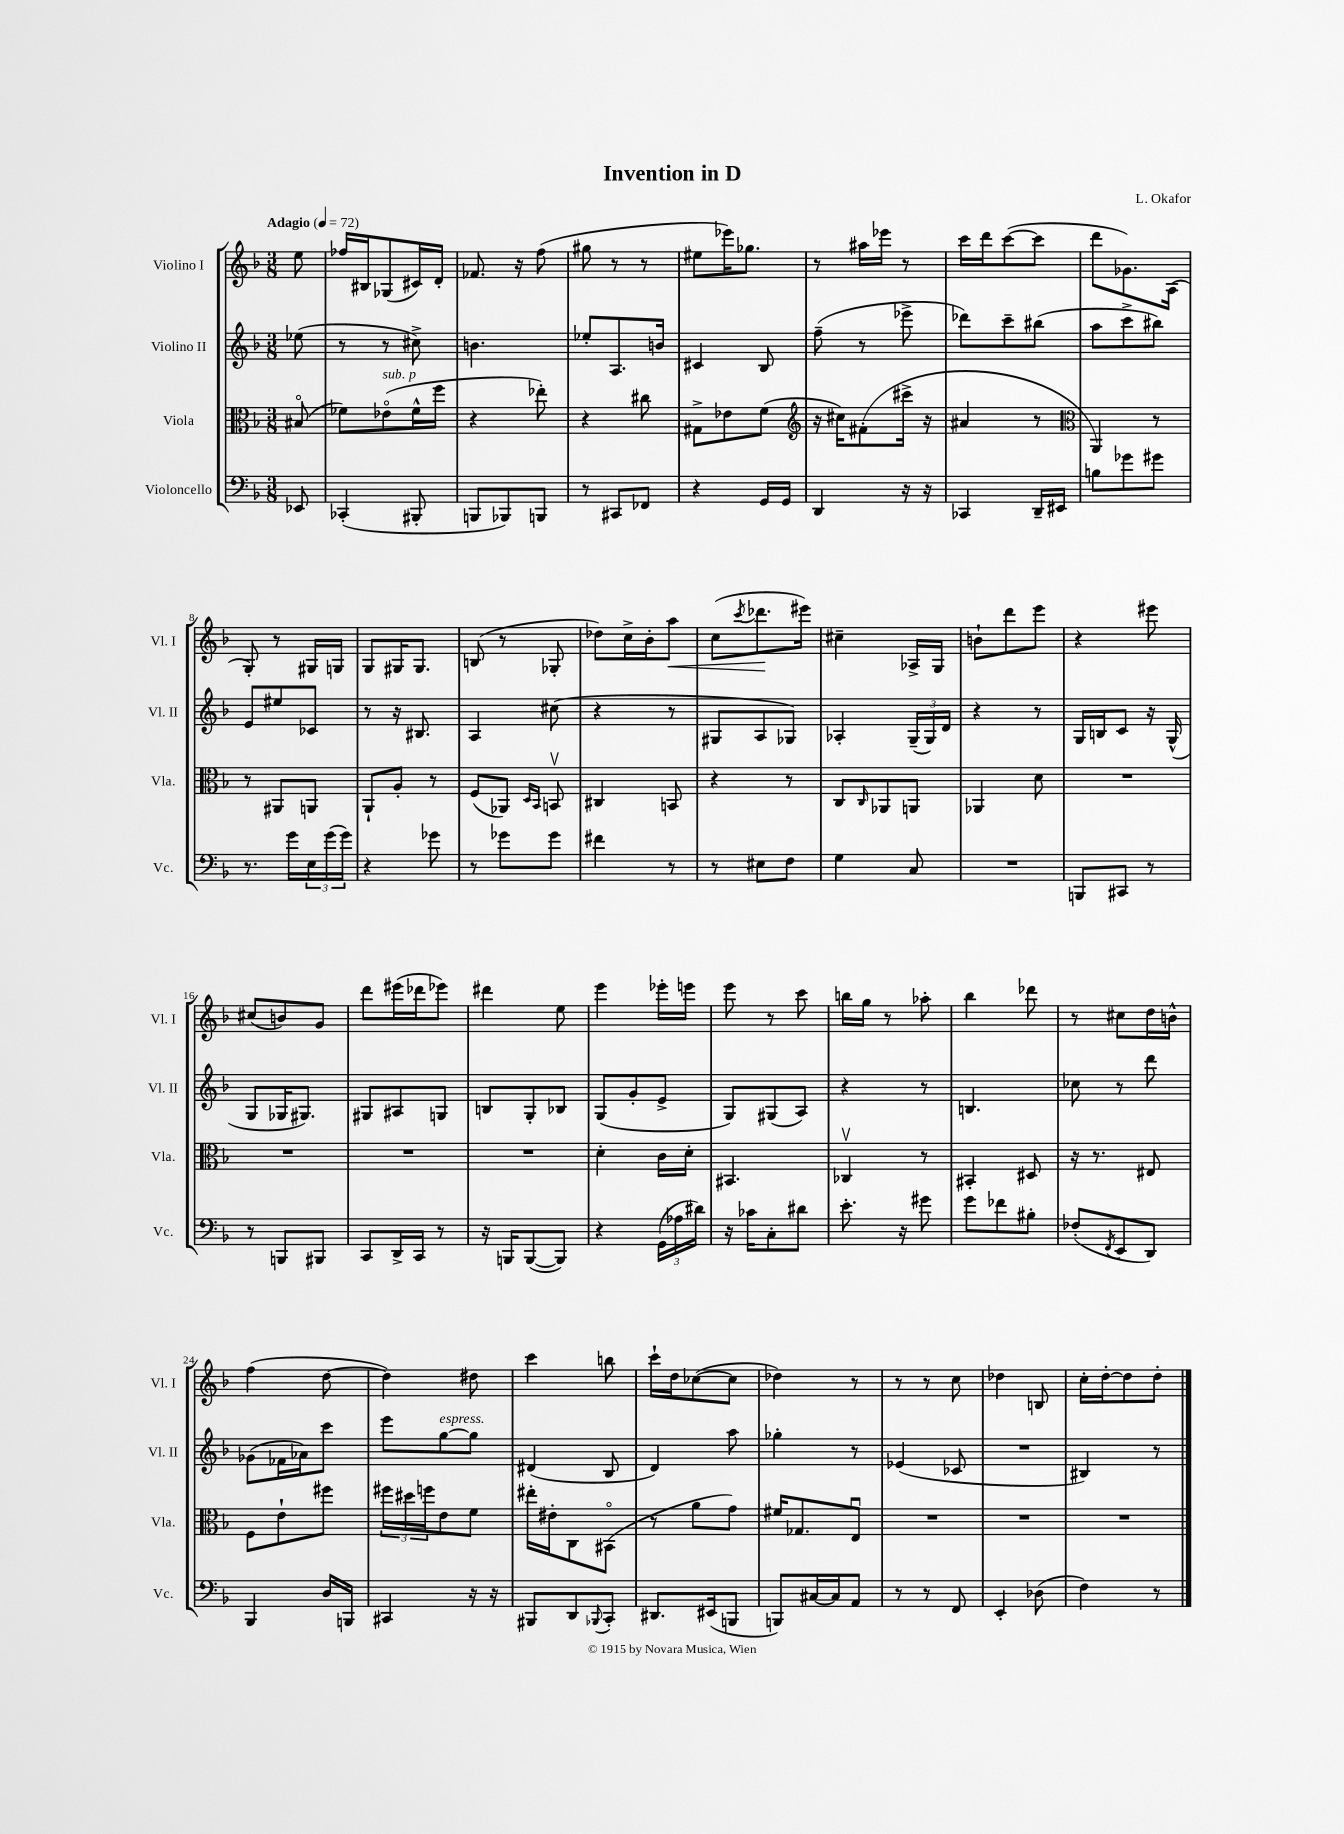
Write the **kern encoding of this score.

**kern	**kern	**kern	**kern	**dynam
*part4	*part3	*part2	*part1	*part1
*staff4	*staff3	*staff2	*staff1	*staff1
*I"Violoncello	*I"Viola	*I"Violino II	*I"Violino I	*
*I'Vc.	*I'Vla.	*I'Vl. II	*I'Vl. I	*
*clefF4	*clefC3	*clefG2	*clefG2	*
*k[b-]	*k[b-]	*k[b-]	*k[b-]	*
*M3/8	*M3/8	*M3/8	*M3/8	*
*MM72	*MM72	*MM72	*MM72	*
=	=	=	=	=
!	!	!	!LO:TX:a:B:t=Adagio	!
8EE-X/	(8B#X/	(8ee-X\	8ee\	.
=1	=1	=1	=1	=1
(4CC-X'/	8f-X\L)	8r	16ff-X/LL	.
.	.	.	16B#X/J	.
!	!LO:TX:a:i:t=sub. p	!	!	!
.	(8e-X\	8r	(8G-X/	.
8BBB#X'/	16f-^^\L	8cc#X^\)	16c#X/L)	.
.	16ff\JJ	.	16d'/JJ	.
=2	=2	=2	=2	=2
8BBBn/L	4r	4.bn\	8.f-X/	.
8BBB-X/)	.	.	.	.
.	.	.	16r	.
8BBBn/J	8ee-X'\)	.	(8ff\	.
=3	=3	=3	=3	=3
8r	4r	8ee-X'/L	8gg#X\	.
8CC#X/L	.	8.A/	8r	.
8FF-X/J	8cc#X\	.	8r	.
.	.	16bn/Jk	.	.
=4	=4	=4	=4	=4
4r	8G#X^\L	4c#X/	8ee#X\L	.
.	8e-X\	.	16eee-X\K)	.
.	.	.	8.gg-X\J	.
16GG/LL	(8f\J	8B-/	.	.
16GG/JJ	.	.	.	.
=5	=5	=5	=5	=5
*	*clefG2	*	*	*
4DD/	16r	(8ff~\	8r	.
.	16cc#X\KL)	.	.	.
.	(8f#X'\	8r	16aa#X\LL	.
.	.	.	16eee-X\JJ	.
16r	16ccc#X^\Jk	8eee-X^\	8r	.
16r	16r	.	.	.
=6	=6	=6	=6	=6
4CC-X/	4a#X/	8ddd-X\L)	16ccc\LL	.
.	.	.	16ddd\J	.
.	.	8ccc~\	([8ccc\	.
16DD~/LL	8r	(8bb#X\J	8ccc\J]	.
16EE#X/JJ	.	.	.	.
=7	=7	=7	=7	=7
*	*clefC3	*	*	*
8Bn\L	4AA/)	8aa\L	8ddd\L	.
8g-X\	.	8ccc^\	8.g-X\)	.
8g#X\J	8r	8bb#X\J)	.	.
.	.	.	(16A\Jk	.
!!LO:LB:g=z
=8	=8	=8	=8	=8
8.r	8r	8e/L	8G'/)	.
.	8AA#X/L	8ee#X/	8r	.
16g\LL	.	.	.	.
24E\	8AAn/J	8c-X/J	16G#X/LL	.
(24g\	.	.	.	.
.	.	.	16Gn/JJ	.
24g\JJ)	.	.	.	.
=9	=9	=9	=9	=9
4r	8AA`/L	8r	8G/L	.
.	8A'/J	16r	16G#X/K	.
.	.	8.B#X/	8.G#/J	.
8g-X\	8r	.	.	.
=10	=10	=10	=10	=10
8r	(8F/L	4A/	(8Bn/	.
8g-X\L	8AA-X/J)	.	8r	.
.	16qqD/LL	.	.	.
.	16qqBB-/JJ	.	.	.
8g-\J	8BBnv/	(8cc#X\	8G-X'/	.
=11	=11	=11	=11	=11
4f#X\	4C#X/	4r	8dd-X\L)	.
.	.	.	16cc^\L	.
.	.	.	16b-'\J	.
!	!	!	!	!LO:HP:b
8r	8BBn/	8r	8aa\J	<
=12	=12	=12	=12	=12
8r	4r	8G#X/L	(8cc\L	.
.	.	.	8qccc/	.
8E#X\L	.	8A/	8.ddd-X\	.
8F\J	8r	8G-X/J)	.	.
.	.	.	16eee#X\Jk)	[
=13	=13	=13	=13	=13
4G\	8C/L	4A-X'/	4cc#X~\	.
.	16qqC/	.	.	.
.	8AA-X/	.	.	.
8C/	8AAn/J	(24G~/LL	16A-X^/LL	.
.	.	24G/)	.	.
.	.	.	16G/JJ	.
.	.	24d/JJ	.	.
=14	=14	=14	=14	=14
4.r	4AA-X/	4r	8bn`\L	.
.	.	.	8ddd\	.
.	8d\	8r	8eee\J	.
=15	=15	=15	=15	=15
8BBBn/L	4.r	16G/LL	4r	.
.	.	16Bn/J	.	.
8CC#X/J	.	8c/J	.	.
8r	.	16r	8eee#X\	.
.	.	(16G^^/	.	.
!!LO:LB:g=z
=16	=16	=16	=16	=16
8r	4.r	8G/L	(8cc#X/L	.
8BBBn/L	.	16G-X/K	8bn/)	.
.	.	8.G#X/J)	.	.
8BBB#X/J	.	.	8g/J	.
=17	=17	=17	=17	=17
8CC/L	4.r	8G#X/L	8ddd\L	.
16DD^/L	.	8A#X/	(16eee#X\L	.
16CC/JJ	.	.	16ddd-X\J	.
8r	.	8Gn/J	8eee-X\J)	.
=18	=18	=18	=18	=18
16r	4.r	8Bn/L	4ddd#X\	.
16BBBn/KL	.	.	.	.
([8BBB/	.	8G'/	.	.
8BBB/J])	.	8B-X/J	8ee\	.
=19	=19	=19	=19	=19
4r	4d'\	(8G/L	4eee\	.
.	.	8g'/	.	.
(24GG\LL	16c\LL	8e^/J	16eee-X'\LL	.
24A-X\	.	.	.	.
.	16d'\JJ	.	16eeen\JJ	.
24d#X\JJ)	.	.	.	.
=20	=20	=20	=20	=20
16r	4.BB#X/	8G/L)	8eee\	.
16c-X\KL	.	.	.	.
8C'\	.	(8G#X/	8r	.
8d#X\J	.	8A/J)	8ccc\	.
=21	=21	=21	=21	=21
8.e'\	4C-Xv/	4r	16bbn\LL	.
.	.	.	16gg\JJ	.
.	.	.	8r	.
16r	.	.	.	.
8g#X\	8r	8r	8aa-X'\	.
=22	=22	=22	=22	=22
8g\L	4BB#X'/	4.Bn/	4bb-\	.
8f-X\	.	.	.	.
8B#X'\J	8D#X/	.	8ddd-X\	.
=23	=23	=23	=23	=23
(8F-X'/L	16r	8cc-X\	8r	.
.	8.r	.	.	.
8qFF/	.	.	.	.
8EE/	.	8r	8cc#X\L	.
8DD/J)	8E#X/	8ddd\	16dd\L	.
.	.	.	16bn^^\JJ	.
!!LO:LB:g=z
=24	=24	=24	=24	=24
4BBB-/	8F\L	(8g-X\L	(4ff\	.
.	8e`\	16f-X\L	.	.
.	.	16a-X\J)	.	.
16D/LL	8ff#X\J	8ccc\J	[8dd\	.
16BBBn/JJ	.	.	.	.
=25	=25	=25	=25	=25
4CC#X/	24ff#X\LL	8eee\L	4dd\])	.
.	24dd#X\	.	.	.
.	24ffn\J	.	.	.
!	!	!LO:TX:a:i:t=espress.	!	!
.	8e\	[8gg\	.	.
16r	8f\J	8gg\J]	8dd#X\	.
16r	.	.	.	.
=26	=26	=26	=26	=26
8BBB#X/L	16ee#X'\LL	(4d#X/	4ccc\	.
.	16e#X'\J	.	.	.
8DD/	8C\	.	.	.
8qqBBB-X/	.	.	.	.
8CC'/J	(8BB#X\J	8B-/	8bbn\	.
=27	=27	=27	=27	=27
8.DD#X/L	8r	4d/)	16ccc`\LL	.
.	.	.	16dd\J	.
.	8a\L	.	([8cc-X\	.
(16EE#X/k	.	.	.	.
8BBBn/J	8g\J)	8aa\	8cc-\J]	.
=28	=28	=28	=28	=28
8BBBn/L)	16f#X/KL	4gg-X'\	4dd-X\)	.
.	8.G-X/	.	.	.
[16C#X/L	.	.	.	.
16C#/J]	.	.	.	.
8AA/J	8Eu/J	8r	8r	.
=29	=29	=29	=29	=29
8r	4.r	(4e-X/	8r	.
8r	.	.	8r	.
8FF/	.	8c-X/	8cc\	.
=30	=30	=30	=30	=30
4EE'/	4.r	4.r	4dd-X\	.
(8D-X\	.	.	8Bn/	.
=31	=31	=31	=31	=31
4F\)	4.r	4B#X/)	16cc'\LL	.
.	.	.	[16dd'\J	.
.	.	.	8dd\]	.
8r	.	8r	8dd'\J	.
==	==	==	==	==
*-	*-	*-	*-	*-
